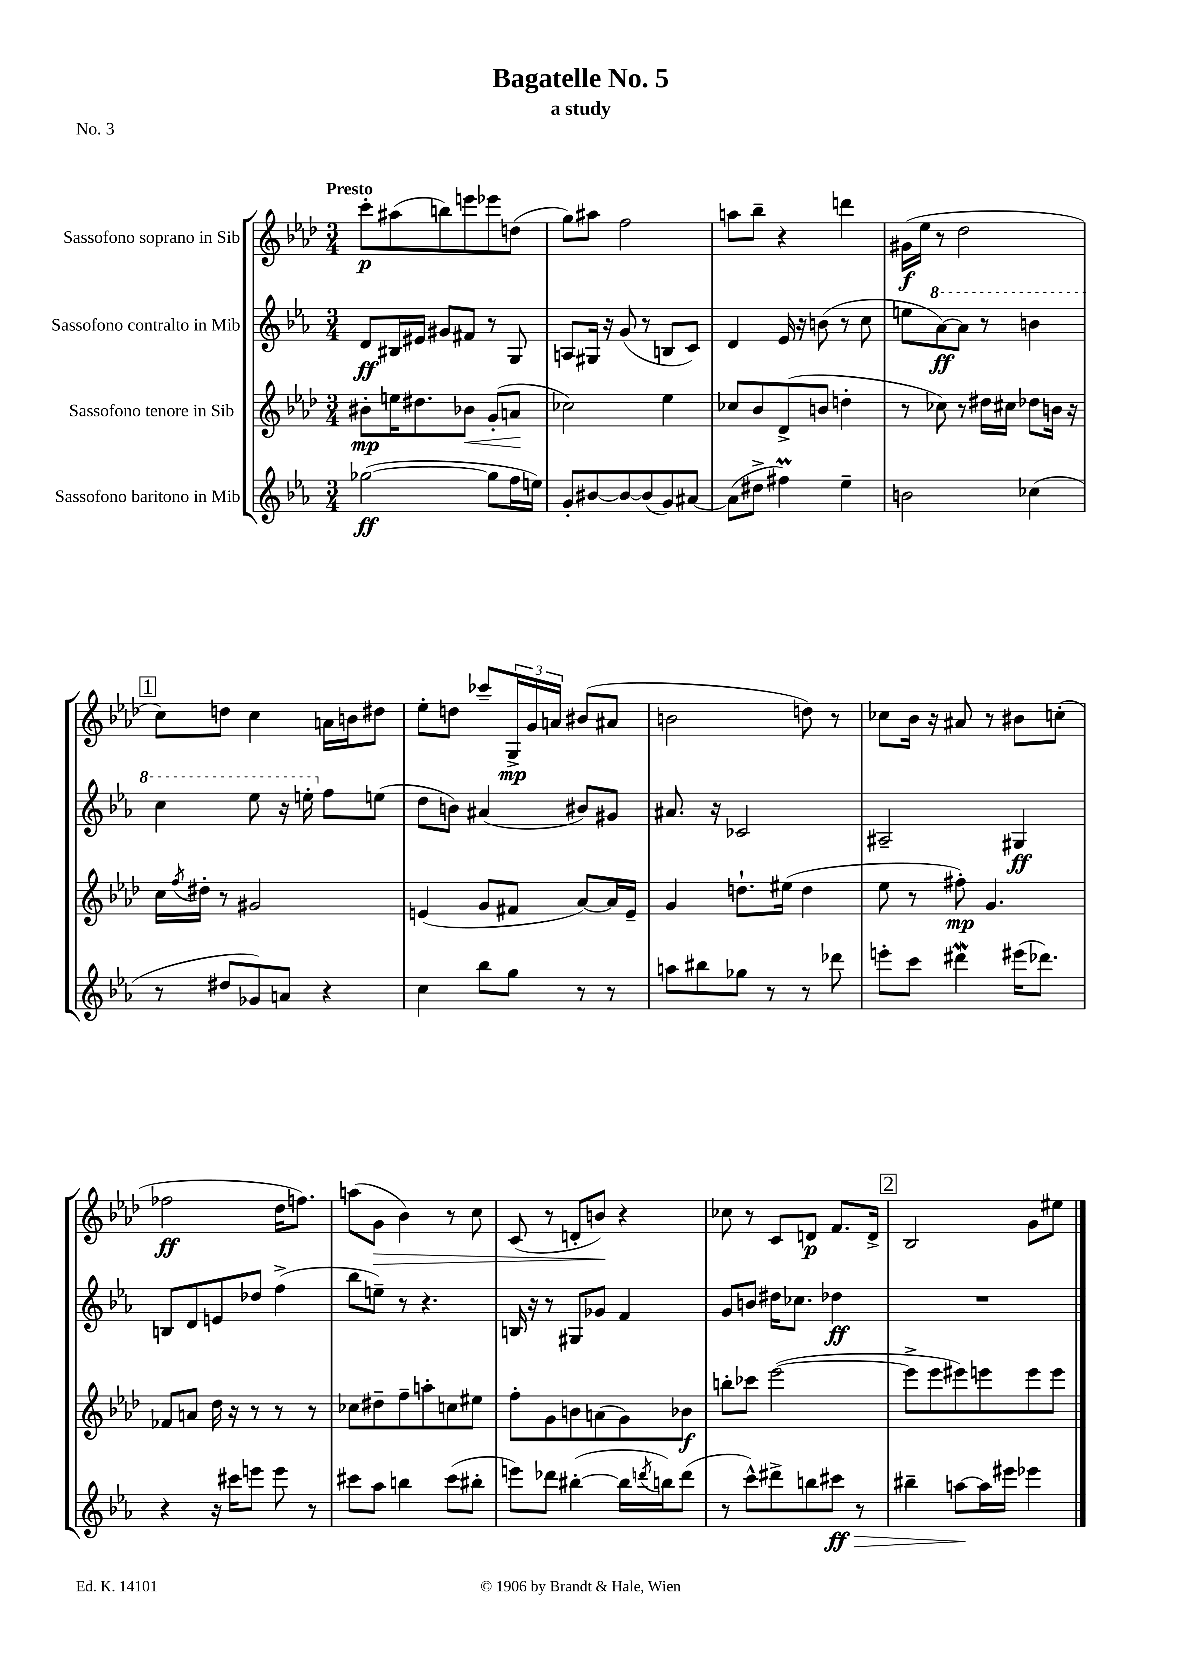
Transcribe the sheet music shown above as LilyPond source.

\header { title = "Bagatelle No. 5" subtitle = "a study" piece = "No. 3" }
<<
\new StaffGroup <<
\new Staff = "s0" \with { instrumentName = "Sassofono soprano in Sib" } {
    \clef treble \key aes \major \numericTimeSignature \time 3/4 \tempo "Presto"
    c'''8-.\p ais''8( b''8) e'''8 ees'''8 d''8( |
    g''8) ais''8 f''2 |
    a''8 bes''8-- r4 d'''4 |
    gis'16\f( ees''16 r8 des''2 |
    \mark \markup { \box "1" } c''8) d''8 c''4 a'16 b'16 dis''8 |
    ees''8-. d''8 ces'''8-- \tuplet 3/2 { g16->\mp g'16 a'16 } bis'8( ais'8 |
    b'2 d''8) r8 |
    ces''8 bes'16 r16 ais'8 r8 bis'8 c''8-.( |
    fes''2\ff des''16 f''8.) |
    a''8( g'8\> bes'4) r8 c''8 |
    c'8( r8 d'8-. b'8\!) r4 |
    ces''8 r8 c'8 d'8\p f'8. d'16-> |
    \mark \markup { \box "2" } bes2 g'8 eis''8 \bar "|." |
}
\new Staff = "s1" \with { instrumentName = "Sassofono contralto in Mib" } {
    \clef treble \key ees \major \numericTimeSignature \time 3/4
    d'8\ff bis16 eis'16 gis'8 fis'8 r8 g8 |
    a8 gis16 r16 g'8( r8 b8 c'8) |
    d'4 ees'16 r16 b'8( r8 c''8 |
    e''8 \ottava #1 aes''8~\ff) aes''8 r8 b''4 |
    \mark \markup { \box "1" } c'''4 ees'''8 r16 e'''16-. \ottava #0 f''8 e''8( |
    d''8 b'8) ais'4( bis'8) gis'8 |
    ais'8. r16 ces'2 |
    ais2-- gis4\ff |
    b8 d'8 e'8 des''8 f''4->( |
    bes''8 e''8--) r8 r4. |
    b16 r16 r8 gis8 ges'8 f'4 |
    g'8 b'8 dis''16 ces''8. des''4\ff |
    \mark \markup { \box "2" } R2. \bar "|." |
}
\new Staff = "s2" \with { instrumentName = "Sassofono tenore in Sib" } {
    \clef treble \key aes \major \numericTimeSignature \time 3/4
    bis'8-.\mp e''16 dis''8. bes'8\< g'8-.( a'8\! |
    ces''2) ees''4 |
    ces''8 bes'8 des'8->( b'8 d''4-. |
    r8 ces''8) r8 dis''16 cis''16 des''8 b'16 r16 |
    \mark \markup { \box "1" } c''16 \acciaccatura { f''8 } dis''16-. r8 gis'2 |
    e'4( g'8 fis'8 aes'8~) aes'16 e'16-- |
    g'4 d''8.-! eis''16( d''4 |
    ees''8 r8 fis''8-.\mp) g'4. |
    fes'8 a'8 des''16 r16 r8 r8 r8 |
    ces''8 dis''8-- f''8-- a''8-. c''8 eis''8 |
    f''8-. g'8 b'8 a'8( g'8) bes'8\f |
    b''8-. ces'''8 ees'''2~( |
    \mark \markup { \box "2" } ees'''8-> ees'''8 eis'''8) e'''8 e'''8 e'''8 \bar "|." |
}
\new Staff = "s3" \with { instrumentName = "Sassofono baritono in Mib" } {
    \clef treble \key ees \major \numericTimeSignature \time 3/4
    ges''2~\ff( ges''8 f''16 e''16) |
    g'8-. bis'8~ bis'8~ bis'8( g'8) ais'8~ |
    ais'8( dis''8-> fis''4\prall) ees''4-- |
    b'2 ces''4( |
    \mark \markup { \box "1" } r8 dis''8 ges'8) a'8 r4 |
    c''4 bes''8 g''8 r8 r8 |
    a''8 bis''8 ges''8 r8 r8 des'''8 |
    e'''8-. c'''8 dis'''4\mordent eis'''16( des'''8.) |
    r4 r16 cis'''16 e'''8 e'''8 r8 |
    cis'''8 aes''8 b''4 cis'''8( bis''8-. |
    e'''8) des'''8 bis''4~-.( bis''16 \acciaccatura { d'''8 } b''16) d'''8( |
    r8 c'''8-^) dis'''8-> b''8 cis'''8\ff\> r8 |
    \mark \markup { \box "2" } bis''4-- a''8~\! a''16 eis'''16 ees'''4 \bar "|." |
}
>>
>>
\layout { \context { \Score \remove "Bar_number_engraver" } }
